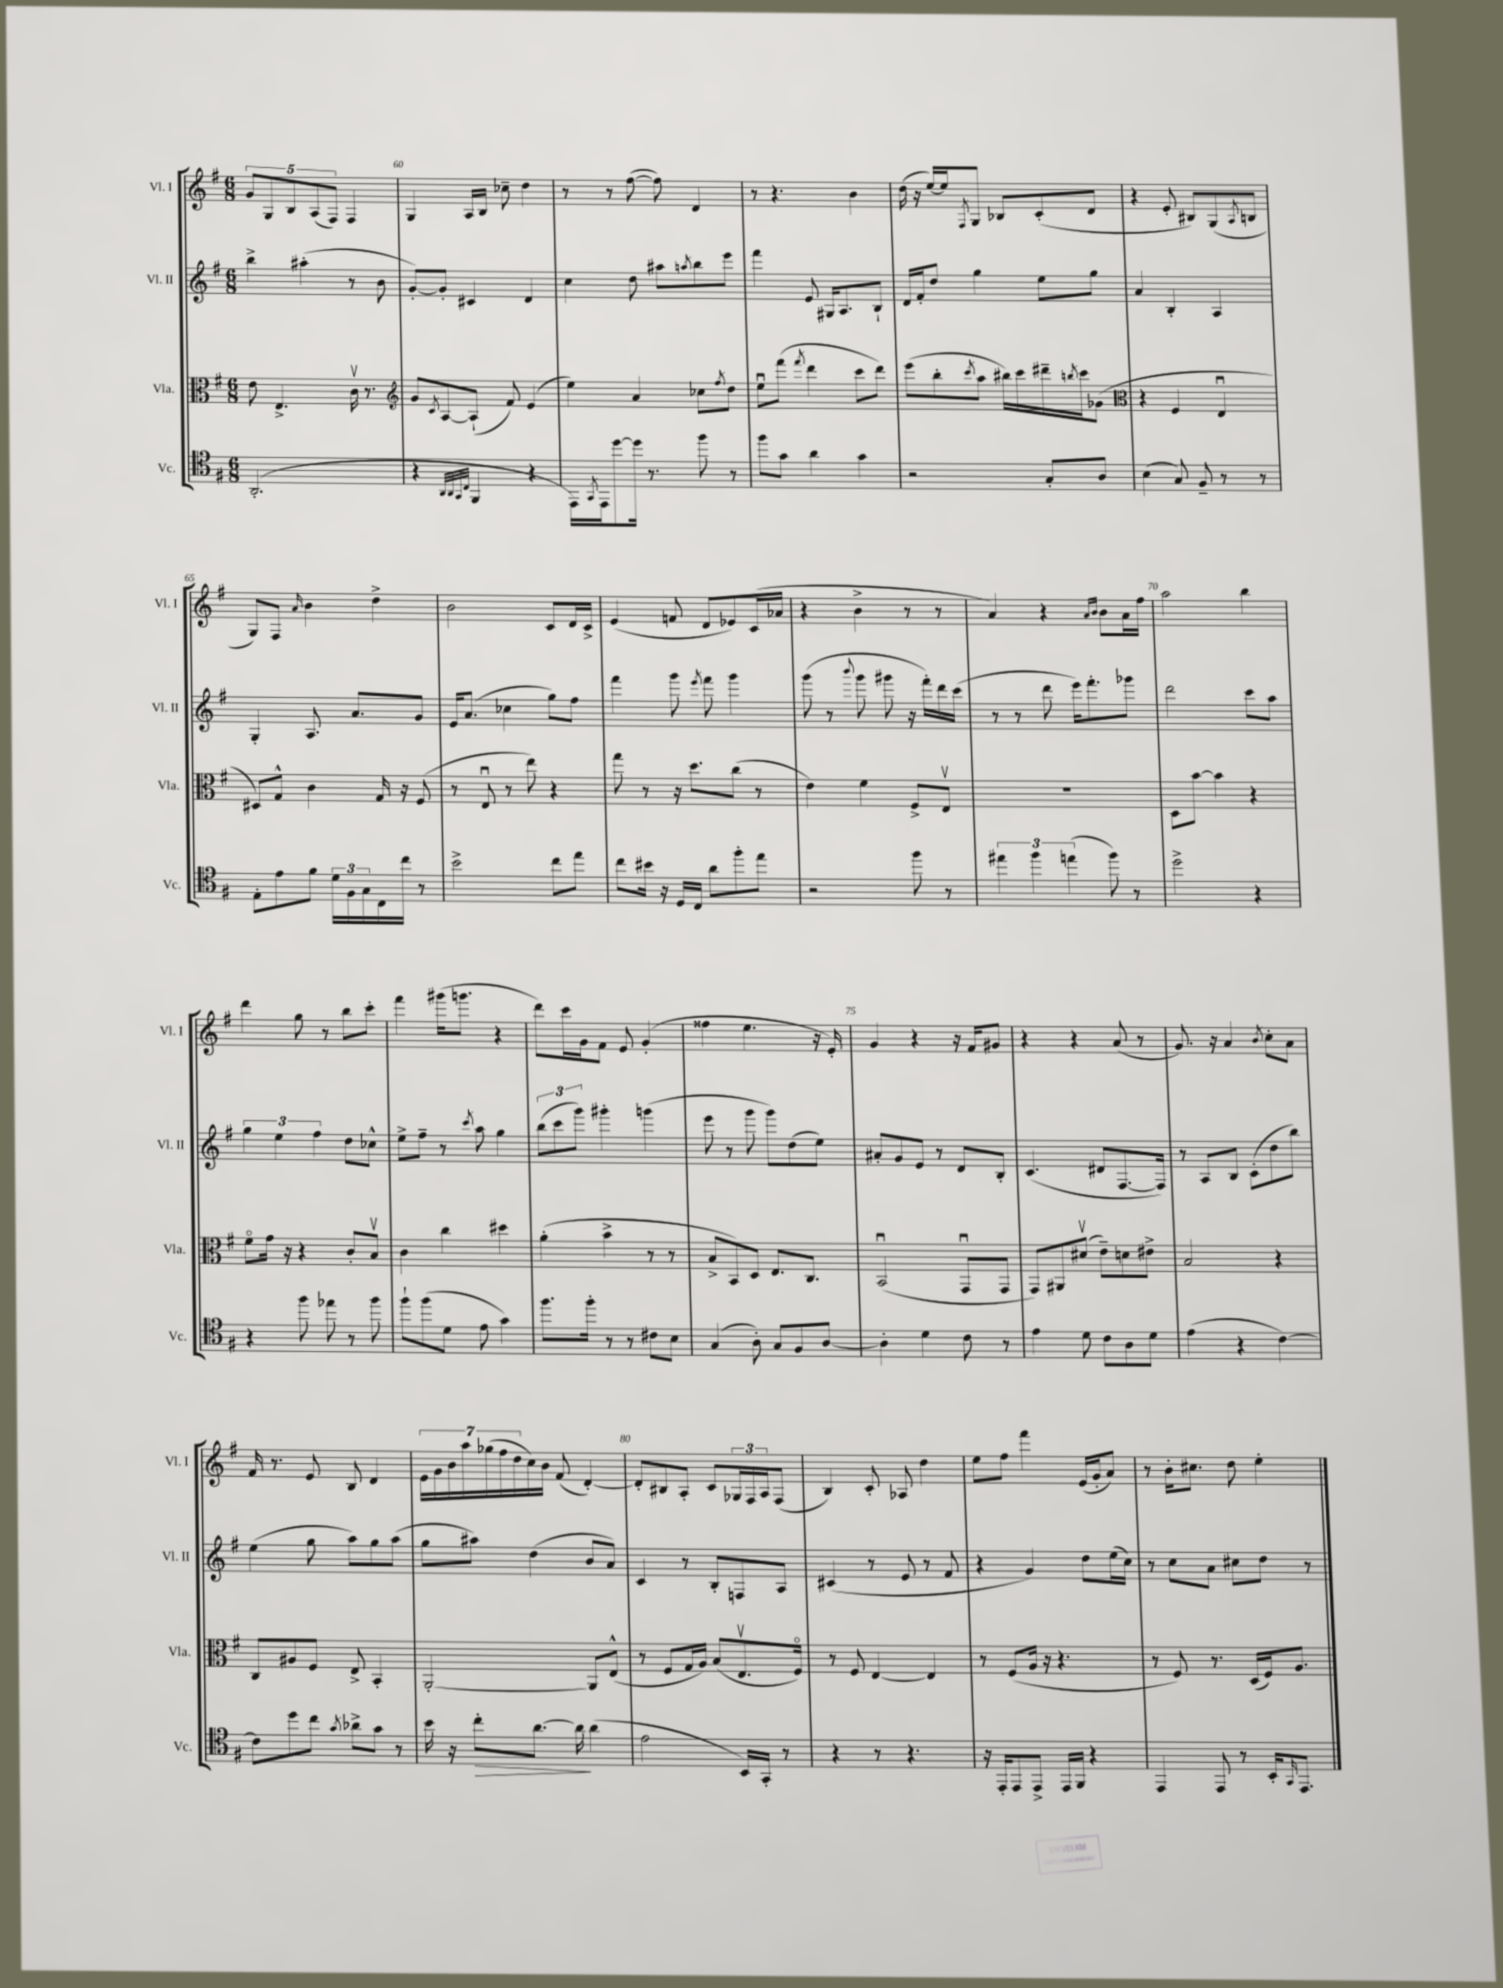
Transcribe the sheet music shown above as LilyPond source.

<<
\new StaffGroup <<
\new Staff = "s0" \with { instrumentName = "Vl. I" shortInstrumentName = "Vl. I" } {
    \clef treble \key g \major \numericTimeSignature \time 6/8
    \tuplet 5/4 { g'8 g8 b8 a8( fis8) } fis4 |
    g4 a16 b16 ces''8-- d''4 |
    r8 r8 fis''8~( fis''8) d'4 |
    r8 r4. b'4 |
    d''16( r16 e''16~) e''16 \acciaccatura { fis8 } g8 bes8 c'8-.( d'8 |
    r4 e'8-. bis8) g8( \acciaccatura { a8 } b8 |
    g8) fis8 \grace { a'16 } b'4 d''4-> |
    b'2 c'8 d'16 c'16-> |
    e'4( f'8 d'8 ees'8) c'16( aes'16 |
    r4 b'4-> r8 r8 |
    a'4) r4 \grace { a'16 b'16 } b'8 a'16 fis''16 |
    a''2 b''4 |
    d'''4 g''8 r8 b''8 c'''8-. |
    fis'''4 gis'''16( g'''8. r4 |
    d'''8) c'''16 g'16 fis'8 e'8 g'4-.( |
    fisis''4 e''4. r16 e'16-.) |
    g'4 r4 r16 fis'16 gis'8 |
    r4 r4 a'8( r8 |
    g'8.) r16 a'4 \acciaccatura { b'8 } c''8-. a'8 |
    fis'16 r8. e'8 b8 d'4 |
    \tuplet 7/4 { e'16 g'16 b'16 a''16 ges''16( fis''16 d''16 } c''16) b'16 fis'8( d'4~-.) |
    d'8-. bis8 a8-. c'8 \tuplet 3/2 { ges16 fis16 a16 } fis8( |
    b4) c'8-. aes8 d''4 |
    e''8 fis''8 fis'''4 e'16( g'16-. a'8) |
    r8 b'16-. cis''8. d''8 e''4-. \bar "|." |
}
\new Staff = "s1" \with { instrumentName = "Vl. II" shortInstrumentName = "Vl. II" } {
    \clef treble \key g \major \numericTimeSignature \time 6/8
    b''4-> ais''4-.( r8 b'8 |
    g'8~-.) g'8-. cis'4 d'4 |
    c''4 d''8 ais''8 \acciaccatura { a''8 } b''8 e'''8 |
    fis'''4 e'8 gis16 a8. b8-! |
    d'16 fis'16-. d''8 g''4 e''8 g''8 |
    a'4 b4-. a4 |
    g4-. a8. a'8. g'8 |
    e'16 a'8.( ces''4 g''8) fis''8 |
    fis'''4 g'''8 \acciaccatura { e'''8 } fis'''8 g'''4 |
    g'''8( r8 \appoggiatura { b'''8 } g'''8 gis'''8 r16 fis'''16-.) d'''16 c'''16( |
    r8 r8 d'''8 e'''16) fis'''8.-. ges'''8 |
    d'''2 c'''8 a''8 |
    \tuplet 3/2 { g''4 e''4 fis''4 } d''8 ces''8-^ |
    e''8-> fis''8-- r8 \acciaccatura { c'''8 } a''8 g''4 |
    \tuplet 3/2 { b''8( c'''8 g'''8) } gis'''4-. g'''4( |
    e'''8 r8 g'''8 g'''8) d''8( e''8) |
    ais'8-. g'8 e'8 r8 d'8 b8-. |
    c'4.( dis'8 fis8.~ fis16) |
    r8 a8 b8 c'8-.( d''8 b''8) |
    e''4( g''8 a''8) g''8 a''8( |
    g''8 ais''8) d''4( b'8 a'8) |
    c'4 r8 b8-. f8 a8 |
    cis'4( r8 e'8 r8 fis'8 |
    r4 g'4) d''8 e''16( c''16) |
    r8 c''8 a'8 cis''8 d''8 r8 \bar "|." |
}
\new Staff = "s2" \with { instrumentName = "Vla." shortInstrumentName = "Vla." } {
    \clef alto \key g \major \numericTimeSignature \time 6/8
    e'8 e4.-> c'16\upbow r8. |
    \clef treble g'8 \acciaccatura { c'8 } a8~ a8-!( fis'8) e'4( |
    e''4) a'4 ces''8 \acciaccatura { fis''8 } d''8 |
    e''8\downbow fis'''8( \acciaccatura { fis'''8 } d'''4 c'''8 d'''8) |
    e'''8( b''8-. \acciaccatura { c'''8 } a''8 bis''16) c'''16 dis'''16-- \acciaccatura { b''8 } c'''16 ges'8( |
    \clef alto r4 fis4 e4\downbow |
    dis8) g8-^ c'4 g16 r16 fis8( |
    r8 e8\downbow r8 e''8) r4 |
    g''8 r8 r16 d''8. c''8( r8 |
    e'4) fis'4 fis8-> e8\upbow |
    R2. |
    d8 b'8~ b'4 r4 |
    fis'8\flageolet g'16 r16 r4 c'8-. b8\upbow |
    c'4 c''4 dis''4 |
    a'4-.( b'4-> r8 r8 |
    b8-> b,8) d8 e8. c8. |
    b,2\downbow( g,8\downbow g,8 |
    g,8) ais,8 dis'8\upbow( e'8--) d'8 eis'8-> |
    b2 r4 |
    c8 ais8 fis8 e8-> b,4-. |
    a,2~-. a,8 e8-^( |
    r8 fis8 g16 a16) b8( e8.\upbow fis16\flageolet) |
    r8 fis8 e4~ e4 |
    r8 fis8( a16 r16 r4. |
    r8 fis8) r8. d16( fis16) a8. \bar "|." |
}
\new Staff = "s3" \with { instrumentName = "Vc." shortInstrumentName = "Vc." } {
    \clef tenor \key g \major \numericTimeSignature \time 6/8
    a,2.-.( |
    r4 \grace { a,32 a,32 g,32 c32 } fis,4 r4 |
    e,16) \acciaccatura { g,8 } e,16 d''8~ d''16 r8. fis''8 r8 |
    fis''8 g'8 a'4 g'4 |
    r2 g8-. a8 |
    b4( g8) fis8-- r8 r8 |
    e8-. e'8 fis'8 \tuplet 3/2 { d'16 fis16 g16 } c16 c''16 r8 |
    b'2-> c''8 e''8 |
    c''8 bis'16 r16 d16 c16 a'8 fis''8-. e''8 |
    r2 fis''8 r8 |
    \tuplet 3/2 { eis''4 fis''4 e''4( } fis''8) r8 |
    d''2-> r4 |
    r4 fis''8 ees''8 r8 fis''8 |
    fis''8-! fis''8( d'8 e'8 g'4) |
    fis''8. fis''16-. r8 r8 cis'8 b8 |
    g4( a8-.) g8 fis8 a8~ |
    a4-. d'4 c'8 r8 |
    e'4 d'8 c'8 a8 d'8 |
    e'4( r4 c'4~) |
    c'8 d''8 c''8 \acciaccatura { g'8 } aes'8-> g'8 r8 |
    b'16 r16 c''8-.\> a'8.~ a'16\! a'4( |
    e'2 b,16) g,16-. r8 |
    r4 r8 r4. |
    r16 e,16-. e,8 e,8-> e,16 fis,16 r4 |
    e,4 e,8 r8 b,16-. \grace { g,16 } e,8. \bar "|." |
}
>>
>>
\layout { \context { \Score currentBarNumber = #59 \override BarNumber.break-visibility = ##(#f #t #t) barNumberVisibility = #(every-nth-bar-number-visible 5) } }
